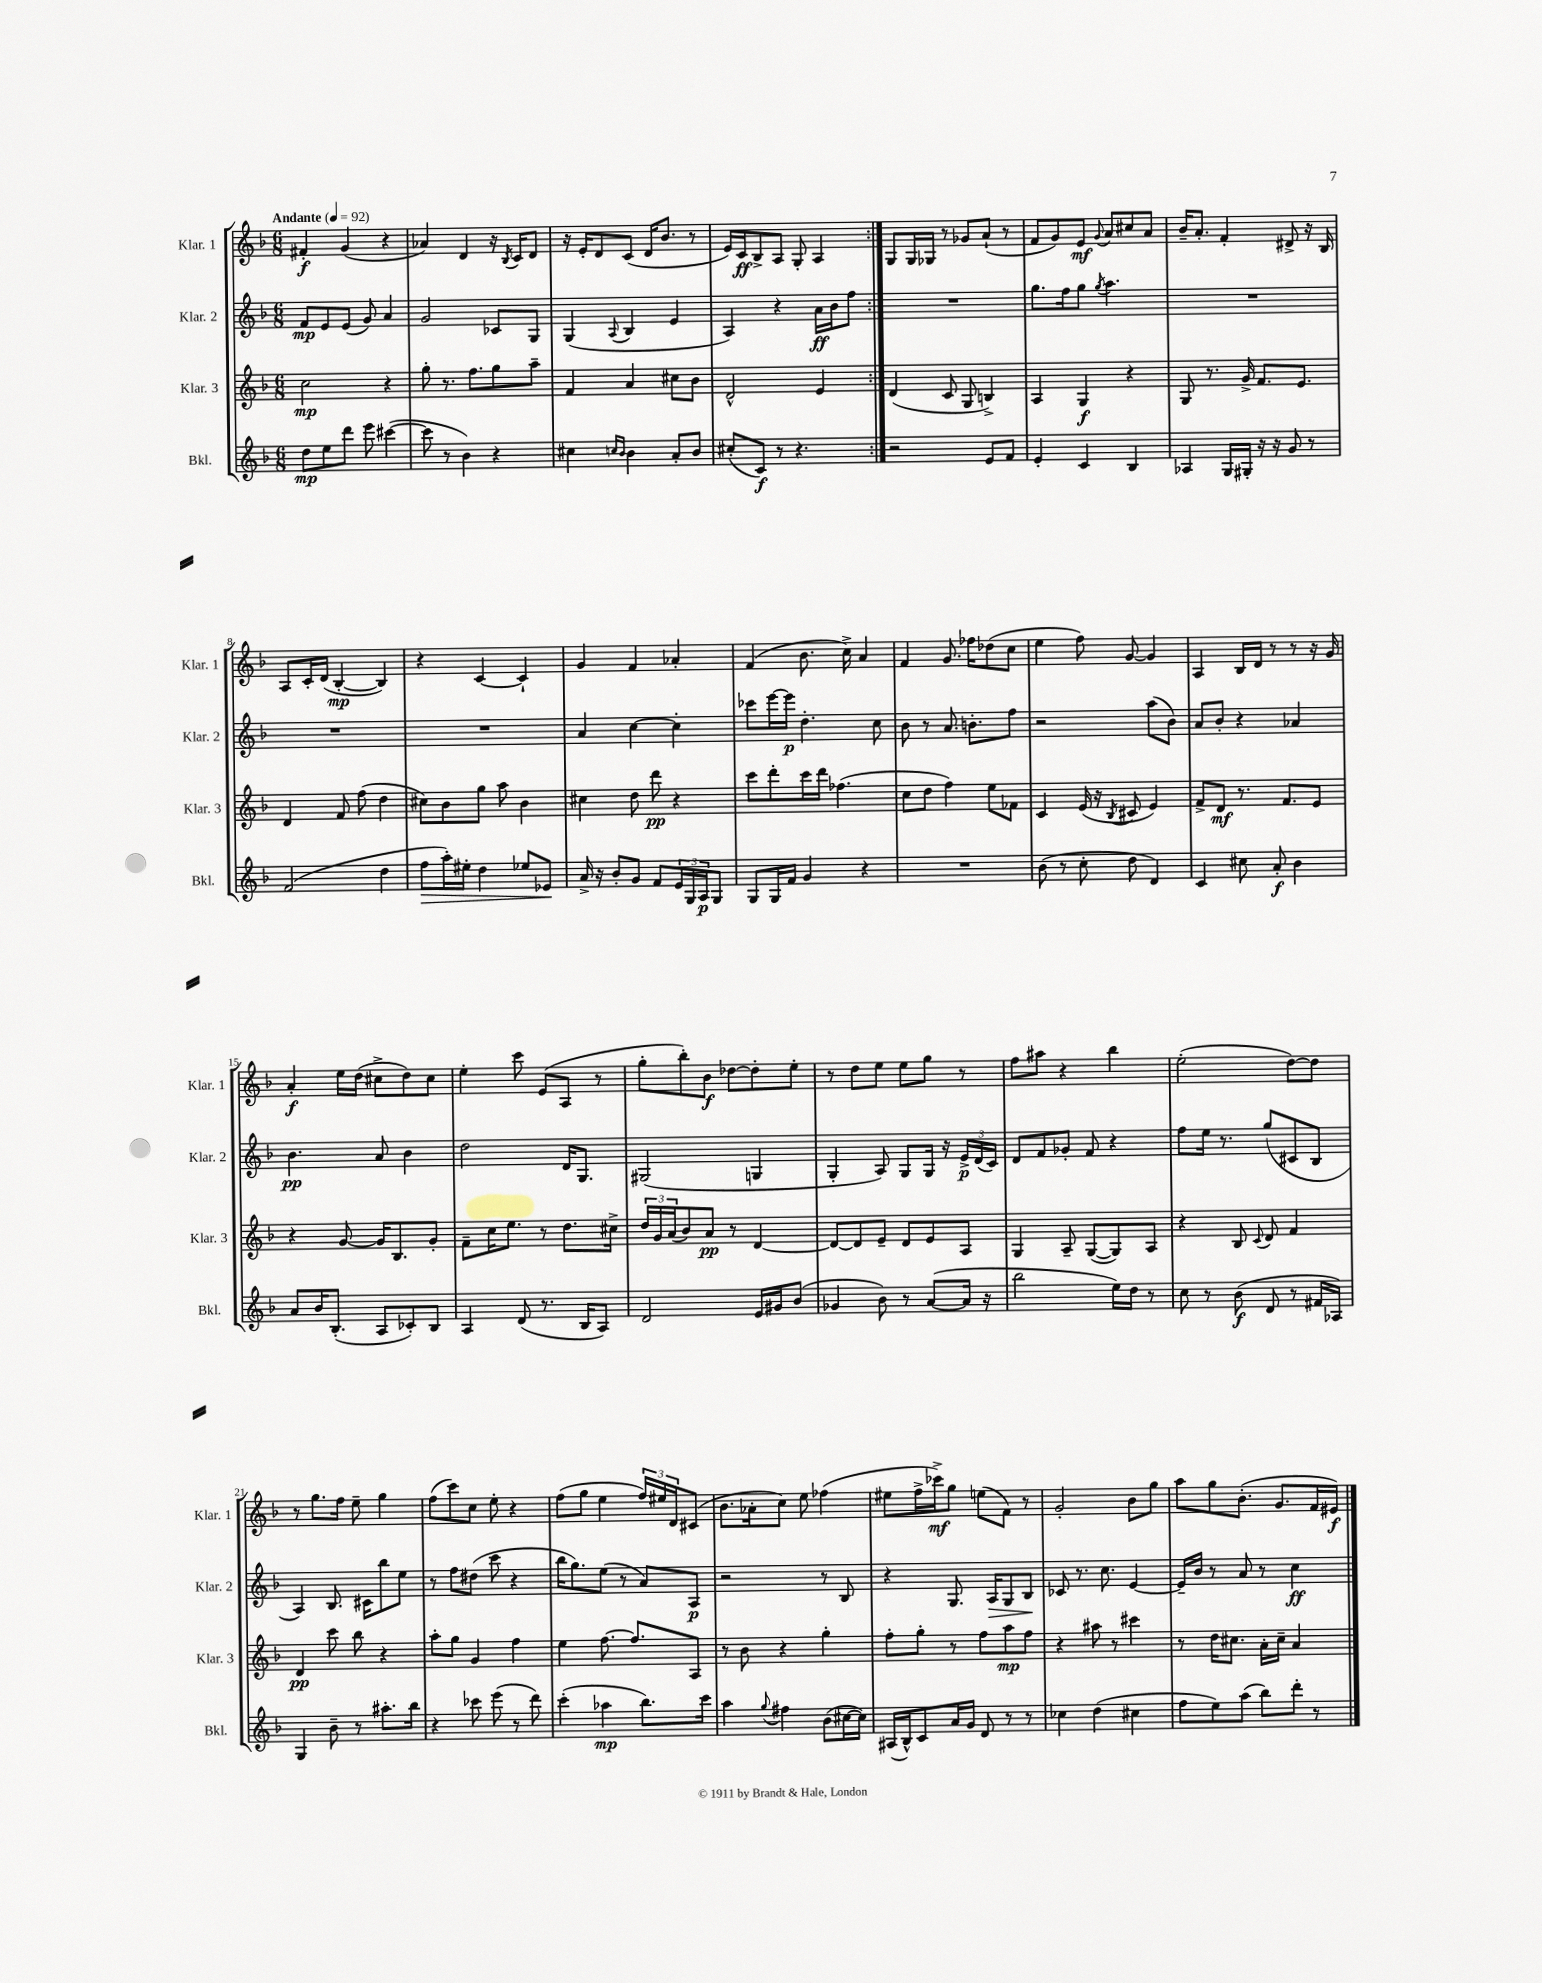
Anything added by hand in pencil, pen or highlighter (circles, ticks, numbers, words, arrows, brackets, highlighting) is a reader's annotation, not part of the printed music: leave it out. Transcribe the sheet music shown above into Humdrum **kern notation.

**kern	**kern	**kern	**kern
*staff4	*staff3	*staff2	*staff1
*clefG2	*clefG2	*clefG2	*clefG2
*k[b-]	*k[b-]	*k[b-]	*k[b-]
*M6/8	*M6/8	*M6/8	*M6/8
*MM92	*MM92	*MM92	*MM92
8dd\L	2cc\	8f/L	4f#'/
8ee\	.	8e/	.
8ddd\J	.	(8e/J	(4g/
8eee\	.	8g/)	.
([4ccc#\	4r	4a/	4r
=	=	=	=
8ccc#\]	8gg'\	2g/	4a-/)
8r	8.r	.	.
4b-\)	.	.	4d/
.	8.ff\L	.	.
4r	8gg\	8c-/L	16r
.	.	.	8qB-/
.	.	.	16c/LK
.	8aa~\J	8G/J	8d/J
=	=	=	=
4cc#\	4f/	(4G/	16r
.	.	.	16e'/LK
.	.	.	8d/
16qqcc/LL	.	.	.
16qqb-/JJ	.	8qqA/	.
4b-\	4a/	4B-/	(8c/J
.	.	.	16d/LK
.	.	.	8.b-/J
8a'/L	8cc#\L	4e/	.
8b-/J	8b-\J	.	8r
=	=	=	=
(8cc#'/L	2d^^/	4A/)	16e/LL)
.	.	.	16c/J
8c/J)	.	.	8B-^/
8r	.	4r	8A/J
4.r	.	.	8G'/
.	4e/	16a\LL	4A/
.	.	16b-\J	.
.	.	8ff\J	.
=:|!	=:|!	=:|!	=:|!
2r	(4d/	2.r	8G/L
.	.	.	16G/L
.	.	.	16G-/JJ
.	8c/	.	8r
.	8G/	.	8g-/L
8e/L	4B^/)	.	(8a`/J
8f/J	.	.	8r
=	=	=	=
4e'/	4A/	8.gg\L	8f/L
.	.	.	8g/)
.	.	16ff\k	.
4c/	4G/	8gg\J	8e/J
.	.	8qgg/	8qqg/
.	.	4.aa\	8a/L
4B-/	4r	.	8cc#/
.	.	.	8a/J
=	=	=	=
4A-/	8G/	2.r	16b-~/LK
.	.	.	8.a'/J
.	8.r	.	.
16G/LL	.	.	4f'/
16G#'/JJ	16g^/	.	.
16r	8.f/L	.	.
16r	.	.	.
8g/	.	.	8d#^/
.	8.e/J	.	.
8r	.	.	16r
.	.	.	16B-/
=	=	=	=
(2f/	4d/	2.r	8A/L
.	.	.	16c'/L
.	.	.	(16d/JJ
.	8f/	.	[4B-'/
.	(8ff\	.	.
4dd\	4dd\	.	4B-/])
=	=	=	=
8ff\L	8cc#\L)	2.r	4r
16aa'\L)	8b-\	.	.
16ee#'\JJ	.	.	.
4dd\	8gg\J	.	[4c/
.	8aa\	.	.
8ee-/L	4b-\	.	4c`/]
8e-/J	.	.	.
=	=	=	=
16a^/	4cc#\	4a/	4g/
16r	.	.	.
8b-'/L	.	.	.
8g/J	8dd\	[4cc\	4f/
8f/L	8ddd\	.	.
24e/L	4r	4cc'\]	4a-'/
24G/	.	.	.
24A/J	.	.	.
8G/J	.	.	.
=	=	=	=
8G/L	8ccc\L	8ccc-\L	(4f/
16G/L	8ddd'\	[16eee\L	.
16f/JJ	.	16eee\]JJ	.
4g/	16ccc\L	4.dd'\	8.b-\
.	16ddd\JJ	.	.
.	(4.ff-\	.	.
.	.	.	16cc^\)
4r	.	.	4a/
.	.	8cc\	.
=	=	=	=
2.r	8cc\L	8b-\	4f/
.	8dd\J	8r	.
.	4ff\)	8.a/	8.g/
.	.	8.b'\L	16ff-\LK
.	8ee\L	.	(8dd-\
.	8f-\J	8ff\J	8cc\J
=	=	=	=
(8b-\	4c/	2r	4ee\
8r	.	.	.
8cc'\	(16e/	.	8ff\)
.	16r	.	.
.	8qB-/	.	.
8dd\	8c#/	.	[8g/
4d/)	4e/)	(8aa\L	4g/]
.	.	8b-\J)	.
=	=	=	=
4c/	8f^/L	8a/L	4A/
.	8d/J	8b-'/J	.
8cc#\	8.r	4r	16B-/LL
.	.	.	16d/JJ
8a'/	.	.	8r
.	8.f/L	.	.
4b-\	.	4a-/	8r
.	8e/J	.	16r
.	.	.	16g/
=	=	=	=
8a/L	4r	4.b-\	4a'/
16b-/K	.	.	.
(8.B-'/J	.	.	.
.	[8g/	.	16ee\LL
.	.	.	(16dd\JJ
8A/L	16g/]LK	8a/	8cc#^\L
.	8.B-/	.	.
8c-'/)	.	4b-\	8dd\)
8B-/J	8g'/J	.	8cc#\J
=	=	=	=
4A/	8f~\L	2dd\	4ee'\
.	16cc\K	.	.
.	8.ee\J	.	.
(8d/	.	.	8ccc\
8.r	8r	.	(8e/L
.	8.dd\L	16d/LK	8A/J
16B-/LK	.	8.G/J	.
8A/J)	.	.	8r
.	16cc#^\Jk	.	.
=	=	=	=
2d/	24dd/LL	(2G#/	8gg'\L
.	24g/	.	.
.	(24a/J	.	.
.	8b-/)	.	8bb-'\)
.	8a/J	.	8b-\J
.	8r	.	[8dd-\L
16e/LL	[4d/	4G/	8dd-'\]
16g#/J	.	.	.
(8b-/J	.	.	8ee'\J
=	=	=	=
4g-/	8d/_L	4G'/	8r
.	8d/]	.	8dd\L
8b-\)	8e~/J	8A/)	8ee\J
8r	8d/L	8G/L	8ee\L
([8a/L	8e/	16G/Jk	8gg\J
.	.	16r	.
16a/]Jk	8A/J	24e^/LL	8r
.	.	(24d/	.
16r	.	.	.
.	.	24c/JJ)	.
=	=	=	=
2bb-\	4G/	8d/L	8ff\L
.	.	8f/	8aa#\J
.	8A~/	8g-'/J	4r
.	([8G/L	8f/	.
16ee\LL)	8G/])	4r	4bb-\
16dd\JJ	.	.	.
8r	8A/J	.	.
=	=	=	=
8cc\	4r	8ff\L	(2ee'\
8r	.	16ee\Jk	.
.	.	8.r	.
(8b-\	8B-/	.	.
.	8qqc/	.	.
8d/	8d/	(8gg/L	.
8r	4f/	8c#/	[8dd\L)
16f#/LL	.	8B-/J	8dd\]J
16A-/JJ)	.	.	.
=	=	=	=
4G/	4d/	4A/)	8r
.	.	.	8.gg\L
8b-~\	8ccc\	8.B-/	.
.	.	.	16ff\Jk
8r	8bb-\	.	8ee~\
.	.	16c#\LK	.
8.aa#'\L	4r	8bb-\	4gg\
.	.	8ee\J	.
16bb-\Jk	.	.	.
=	=	=	=
4r	8aa'\L	8r	(8ff\L
.	8gg\J	8ff\L	8ccc\)
8ccc-\	4g/	(8dd#\J	8cc\J
(8eee\	.	8ccc\	8ee'\
8r	4ff\	4r	4r
8ddd\)	.	.	.
=	=	=	=
(4ccc'\	4ee\	16bb-\LK	(8ff\L
.	.	8.gg\)	.
.	.	.	8gg\J
4aa-\	[8.ff\	(8ee\J	4ee\
.	.	8r	.
.	8.ff/]L	.	.
8.bb-\L)	.	8a/L)	24ff/LL)
.	.	.	24ee#/
.	.	.	24d/J
.	8A/J	8A/J	(8c#/J
16ccc\Jk	.	.	.
=	=	=	=
4aa\	8r	2r	8.b-\L
.	8b-\	.	.
.	.	.	16a-'\k
8qqgg/	.	.	.
4ff#\	4r	.	8cc\J)
.	.	.	8ee\
(8b-\L	4gg'\	8r	(4ff-\
[16cc#\L	.	8B-/	.
16cc#\]JJ)	.	.	.
=	=	=	=
(16A#/LL	8ff'\L	4r	8ee#\L
16B-^^/J)	.	.	.
8c/	8gg'\J	.	16ff^\L
.	.	.	16ccc-^\J)
16a/L	8r	8.G/	8gg\J
16g/JJ	.	.	.
8d/	8ff\L	.	(8ee\L
.	.	16A/LK	.
8r	8aa\	8G/	8f\J)
8r	8ff\J	8B-/J	8r
=	=	=	=
4cc-\	4r	8c-/	2g'/
.	.	8.r	.
(4dd\	8aa#\	.	.
.	.	8.cc\	.
.	8r	.	.
4cc#\	4ccc#\	[4e/	8b-\L
.	.	.	8gg\J
=	=	=	=
8ff\L	8r	16e~/]LL	8aa\L
.	.	16b-/JJ	.
8ee\)	16dd\LK	8r	8gg\
.	8.cc#\J	.	.
(8aa\J	.	8a/	(8.b-'\J
8bb-\L)	16a'\LL	8r	.
.	16cc#~\JJ	.	8.g/L
8ddd'\J	4a/	4cc\	.
8r	.	.	16f/L
.	.	.	16e#/JJ)
==	==	==	==
*-	*-	*-	*-
